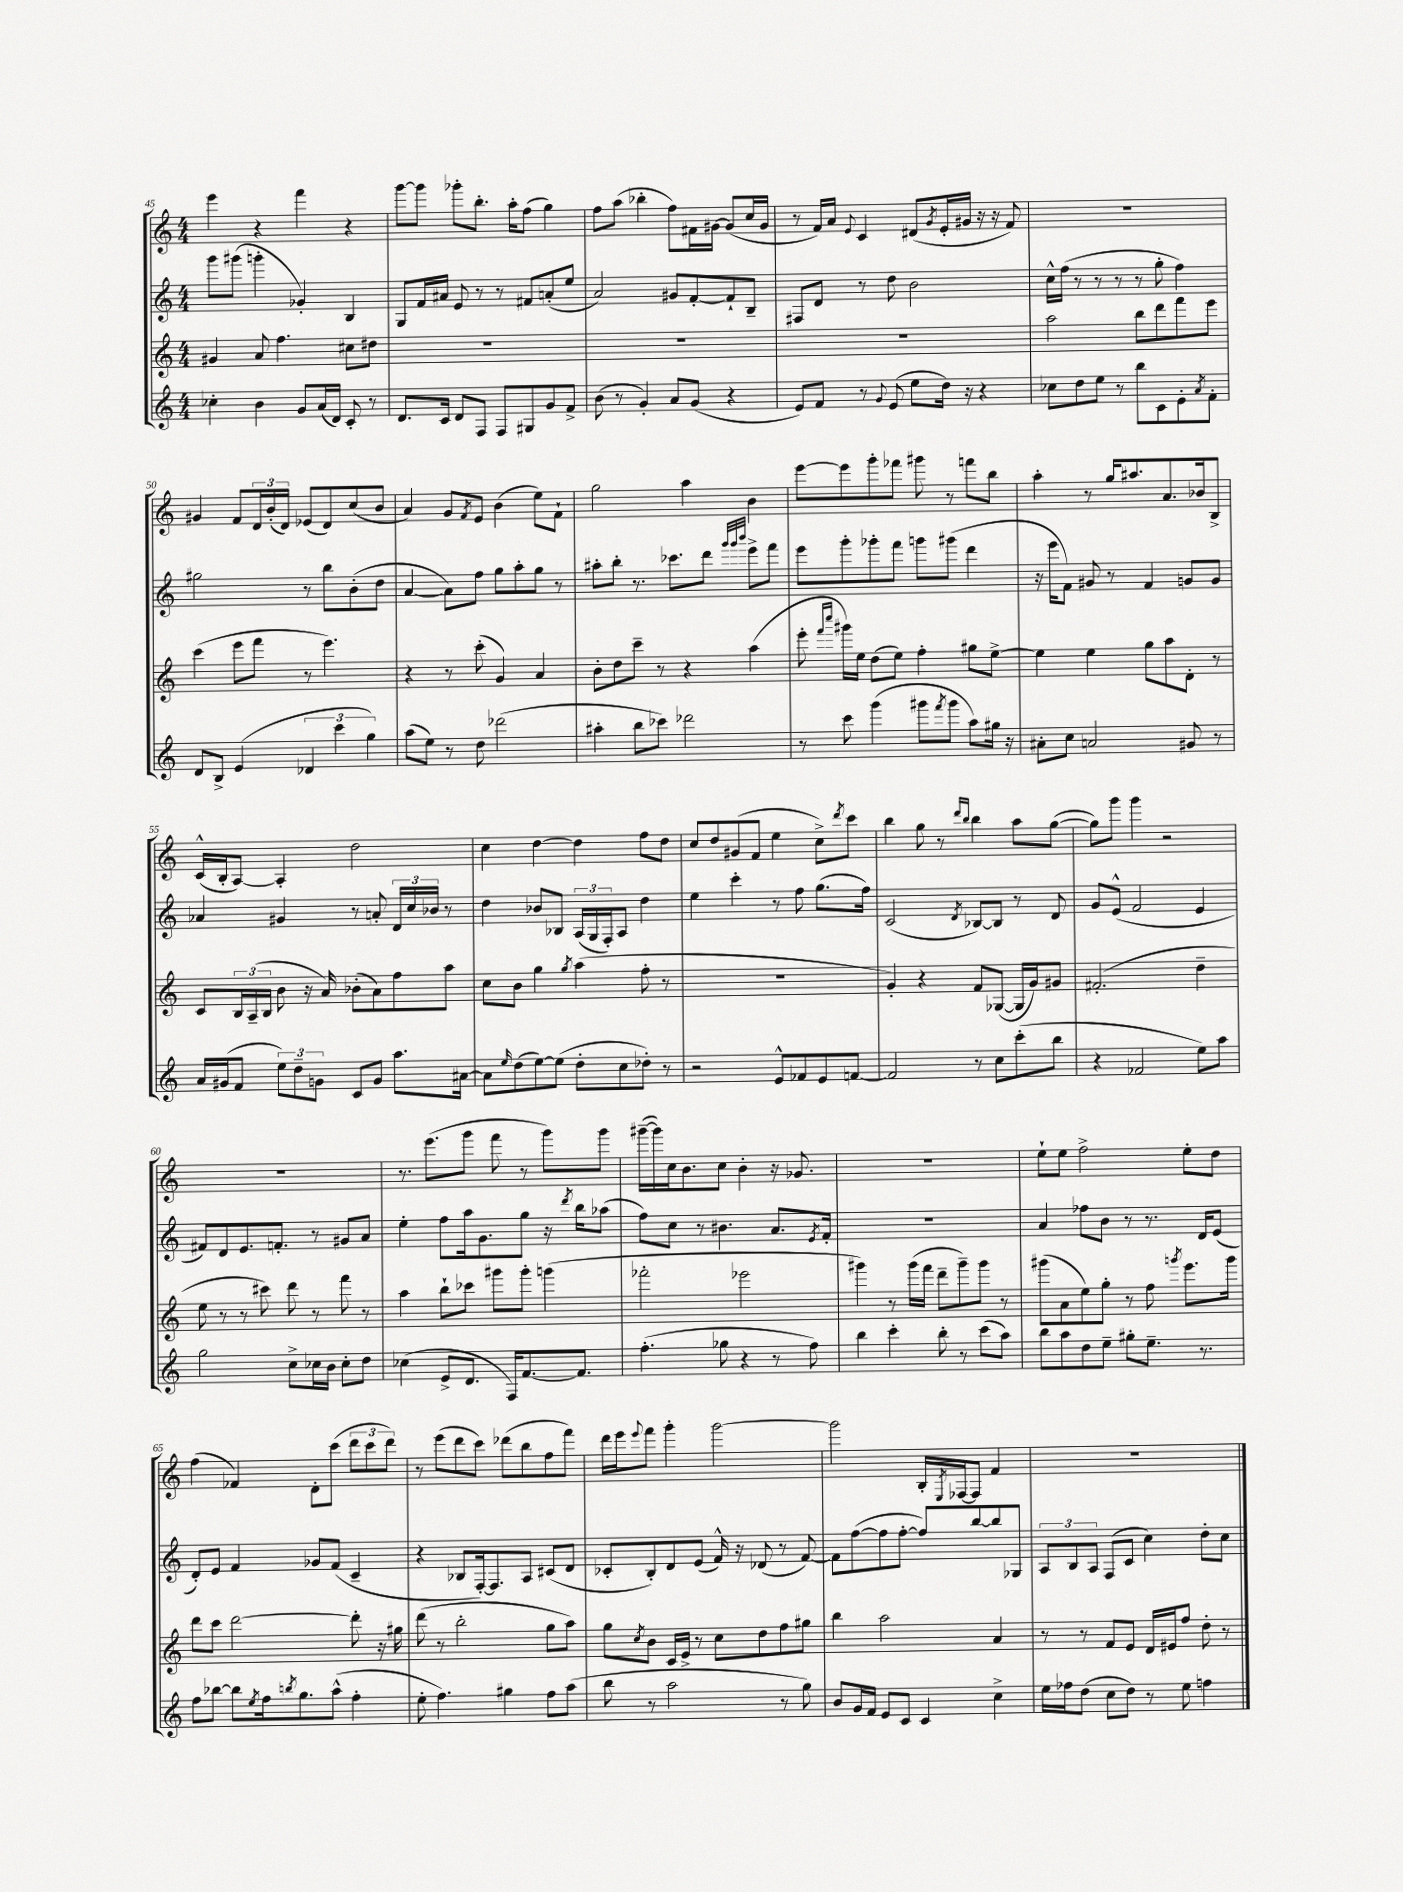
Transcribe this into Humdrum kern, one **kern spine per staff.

**kern	**kern	**kern	**kern
*staff4	*staff3	*staff2	*staff1
*clefG2	*clefG2	*clefG2	*clefG2
*k[]	*k[]	*k[]	*k[]
*M4/4	*M4/4	*M4/4	*M4/4
4cc-'	4g#	8ggg	4eee
.	.	(8ggg#	.
4b	8a	4ggg'	4r
.	4.ff	.	.
8g	.	4g-')	4fff
(16a	.	.	.
16d)	.	.	.
8c'	8cc#	4B	4r
8r	8dd#	.	.
=	=	=	=
8.d	1r	8G	[8ggg
.	.	16f	8ggg]
16c	.	16a#	.
8d	.	8e	8ggg-'
8F	.	8r	8.bb'
8F	.	8r	.
.	.	.	16aa'
8G#	.	8f#	(8ff
8g	.	(8a'	4gg)
8f^	.	8ee	.
=	=	=	=
(8b	1r	2a)	8ff
8r	.	.	(8aa
4g')	.	.	4bb-'
8a	.	8g#	8ff)
(8g	.	[8f'	16f#
.	.	.	[16g#
4r	.	8f`]	(8g#]
.	.	8B~	16cc
.	.	.	16g#
=	=	=	=
8e)	1r	8F#	8r
8f	.	8d	16f)
.	.	.	16a
.	.	.	8qqe
8r	.	8r	4c
8qqg	.	.	.
(8e	.	8dd	.
8ee	.	2b	(8d#
.	.	.	8qg
16dd)	.	.	16e'
16r	.	.	16g#
4r	.	.	16r
.	.	.	16r
.	.	.	8f)
=	=	=	=
8cc-	2aa	16cc^^	1r
.	.	(16ff	.
8dd	.	8r	.
8ee	.	8r	.
8r	.	8r	.
8bb	8bb	8r	.
8c	8ddd	8gg'	.
8e'	8fff	4ff)	.
8qa	.	.	.
8f'	8eee	.	.
=	=	=	=
8d	(4ccc	2gg#	4g#
8B^	.	.	.
(4e	8eee	.	8f
.	8fff	.	24d
.	.	.	(24b'
.	.	.	24d)
6d-	8r	8r	(8e-
.	4.eee)	8bb	8d)
6ccc	.	.	.
.	.	(8b'	(8cc
6gg)	.	.	.
.	.	8dd	8b
=	=	=	=
(8aa	4r	[4a	4a)
8ee)	.	.	.
8r	8r	8a])	8g
.	.	.	8qf
8dd	(8ccc'	8ff	8e
(2ddd-	4g)	8gg	(4b
.	.	8aa'	.
.	4a	8gg	8ee)
.	.	8r	8f`
=	=	=	=
4aa#'	8b'	8aa#'	2gg
.	8dd	8bb'	.
8bb	8ccc~	8.r	.
8ccc-)	8r	.	.
.	.	8.ccc-	.
2ddd-	4r	.	4aa
.	.	8ddd	.
.	.	32qqggg	.
.	.	32qqggg	.
.	.	32qqbbb	.
.	(4aa	8eee^	4b
.	.	8fff	.
=	=	=	=
8r	8eee'	8eee	[8eee
.	16qqfff	.	.
.	16qqcccc	.	.
8ccc	16ggg#)	8ggg'	8eee]
.	16ee	.	.
(4ggg	(8dd	8ggg-'	8ggg'
.	8ee)	8fff	8fff-
8ggg#	4ff'	8ggg	8ggg#
8qfff	.	.	.
8ggg#	.	(8ggg#	8r
8aa)	8gg#	4ddd	8fff
16gg#	[8ee^	.	8bb
16r	.	.	.
=	=	=	=
8a#'	4ee]	16r	4aa'
.	.	16eee	.
8cc	.	8f)	.
2a	4ee	8g#	8r
.	.	8r	16gg
.	.	.	8.aa#
.	8gg	4f	.
.	8aa	.	8.a
8g#	8d'	8g	.
.	.	.	16b-
8r	8r	8g	8B^
=	=	=	=
16a	8c	4a-	(16c^^
(16g#	.	.	16B'
8f	24B	.	[8A)
.	(24A~	.	.
.	24B	.	.
12ee)	8b	4g#	4A']
12dd~	.	.	.
.	16r	.	.
12g	.	.	.
.	16a)	.	.
8c	(8b-'	8r	2dd
8g	8a)	8a'	.
8.aa	8ff	24d	.
.	.	24cc	.
.	.	24b-	.
.	8aa	8r	.
[16a#	.	.	.
=	=	=	=
8a#]	8cc	4dd	4cc
16qqee	.	.	.
(8dd	8b	.	.
[8ee)	4gg	8b-	[4dd
(8ee]	.	8B-	.
.	8qgg	.	.
8dd'	(4aa	(24A	4dd]
.	.	24G	.
.	.	24F')	.
8cc	.	8A	.
8dd-')	8ff'	4dd	8ff
8r	8r	.	8dd
=	=	=	=
2r	1r	4ee	8cc
.	.	.	8dd
.	.	4ccc'	(8g#
.	.	.	8f
8e^^	.	8r	4ee
8f-	.	8ff	.
8e	.	(8.gg	8cc^)
.	.	.	8qddd
[8f	.	.	8ccc
.	.	16ff)	.
=	=	=	=
2f]	4g')	(2c	4bb
.	4r	.	8gg
.	.	.	8r
.	.	.	16qqddd
.	.	8qd	16qqbb
8r	8f	[8B-)	4bb
8cc	([8G-	8B-]	.
(8ccc'	16G-]	8r	8aa
.	16g)	.	.
8bb	8g#	8d	([8gg
=	=	=	=
4r	(2.f#'	8g	8gg])
.	.	(8e^^	8ggg
2f-	.	2f	4ggg
.	.	.	2r
8ee)	4dd~	4e	.
8aa	.	.	.
=	=	=	=
2gg	8ee	8f#)	1r
.	8r	8d	.
.	8r	8.e	.
.	8ccc#)	.	.
.	.	8.f'	.
8cc^	8ddd	.	.
16cc-	8r	8r	.
16b	.	.	.
8cc-'	8fff	8g#	.
8dd	8r	8a	.
=	=	=	=
(4cc-	4aa	4ee'	8.r
.	.	.	(8.eee
8e^	8bb`	8ff	.
8.d	8ccc-	16aa	8ggg
.	.	8.g	.
.	8ggg#	.	8fff
16F)	.	.	.
[8.f	8ggg#'	8gg	8r
.	(4ggg	16r	8ggg)
.	.	8qddd	.
8.f]	.	16bb	.
.	.	(8aa-	8ggg
=	=	=	=
(4.ff'	2fff-'	8ff)	([16ggg#~
.	.	.	16ggg#])
.	.	8cc	16cc
.	.	.	8.b
.	.	8r	.
8gg-	.	4.b#	8cc
4r	2eee-	.	4b'
8r	.	8.a	16r
.	.	.	8.g-
8ff)	.	.	.
.	.	8qe	.
.	.	16f'	.
=	=	=	=
4bb	4ggg#)	1r	1r
4ccc'	8r	.	.
.	(16ggg#	.	.
.	16fff	.	.
8bb'	8ddd~	.	.
8r	8ggg#~)	.	.
(8ccc	8ggg#	.	.
8aa)	8r	.	.
=	=	=	=
8bb	(8ggg#	4a	8ee`
8aa	8a	.	8ee
8dd	8ee)	8ff-	2ff^
8ee~	8gg'	8b	.
8gg#'	8r	8r	.
8.ee~	8ff	8.r	.
.	8qggg	.	.
.	8.eee	.	8ee'
8.r	.	16d	.
.	.	(8e	8dd
.	16ggg	.	.
=	=	=	=
8ff	8ddd	8d')	(4ff
[8bb-	8ccc	8e	.
8bb-]	[2ddd	4f	4f-)
8qee	.	.	.
16ff	.	.	.
8qbb	.	.	.
8.gg	.	.	.
.	.	8g-	8d'
(8aa^^	.	(8f	(8ccc
4ff'	8ddd']	4c~	12ddd
.	.	.	12ccc
.	16r	.	.
.	.	.	12ddd)
.	16gg#	.	.
=	=	=	=
8ee'	(8ddd	4r	8r
4.ff)	8r	.	(8eee
.	2bb'	8B-	8ddd
.	.	[16F')	8ccc)
.	.	8.F]	.
4gg#	.	.	(8ddd-
.	.	8A	8bb
8ff	8gg	(8c#	8ff
(8aa	8aa)	8d	8fff)
=	=	=	=
8bb	8gg	8c-'	16ddd
.	.	.	16eee
.	8qcc	.	8qqeee
8r	8b	8B')	8fff
2aa	16c	8d	4ggg'
.	16e^	.	.
.	8r	(8e	.
.	8cc	16f^^)	[2ggg
.	.	16r	.
.	8dd	(8d-	.
8r	8ff	8r	.
8gg)	8gg#	[8f)	.
=	=	=	=
8b	4bb	8f]	2ggg]
16g	.	([8ff	.
16f	.	.	.
8e	2aa	8ff]	.
8c	.	[8ff'	.
4c	.	8ff])	16B'
.	.	.	8qE
.	.	.	[16F-
.	.	[8bb	8F-]
4cc^	4a	8bb]	4f
.	.	8G-	.
=	=	=	=
16ee	8r	12A	1r
16ff-	.	.	.
.	.	12B	.
(8dd	8r	.	.
.	.	12A	.
8cc	8f	(8F	.
8dd)	8e	8c	.
8r	16d	4cc)	.
.	16e#	.	.
8ee	8ff	.	.
4ff	8dd'	8dd'	.
.	8r	8cc	.
==	==	==	==
*-	*-	*-	*-
